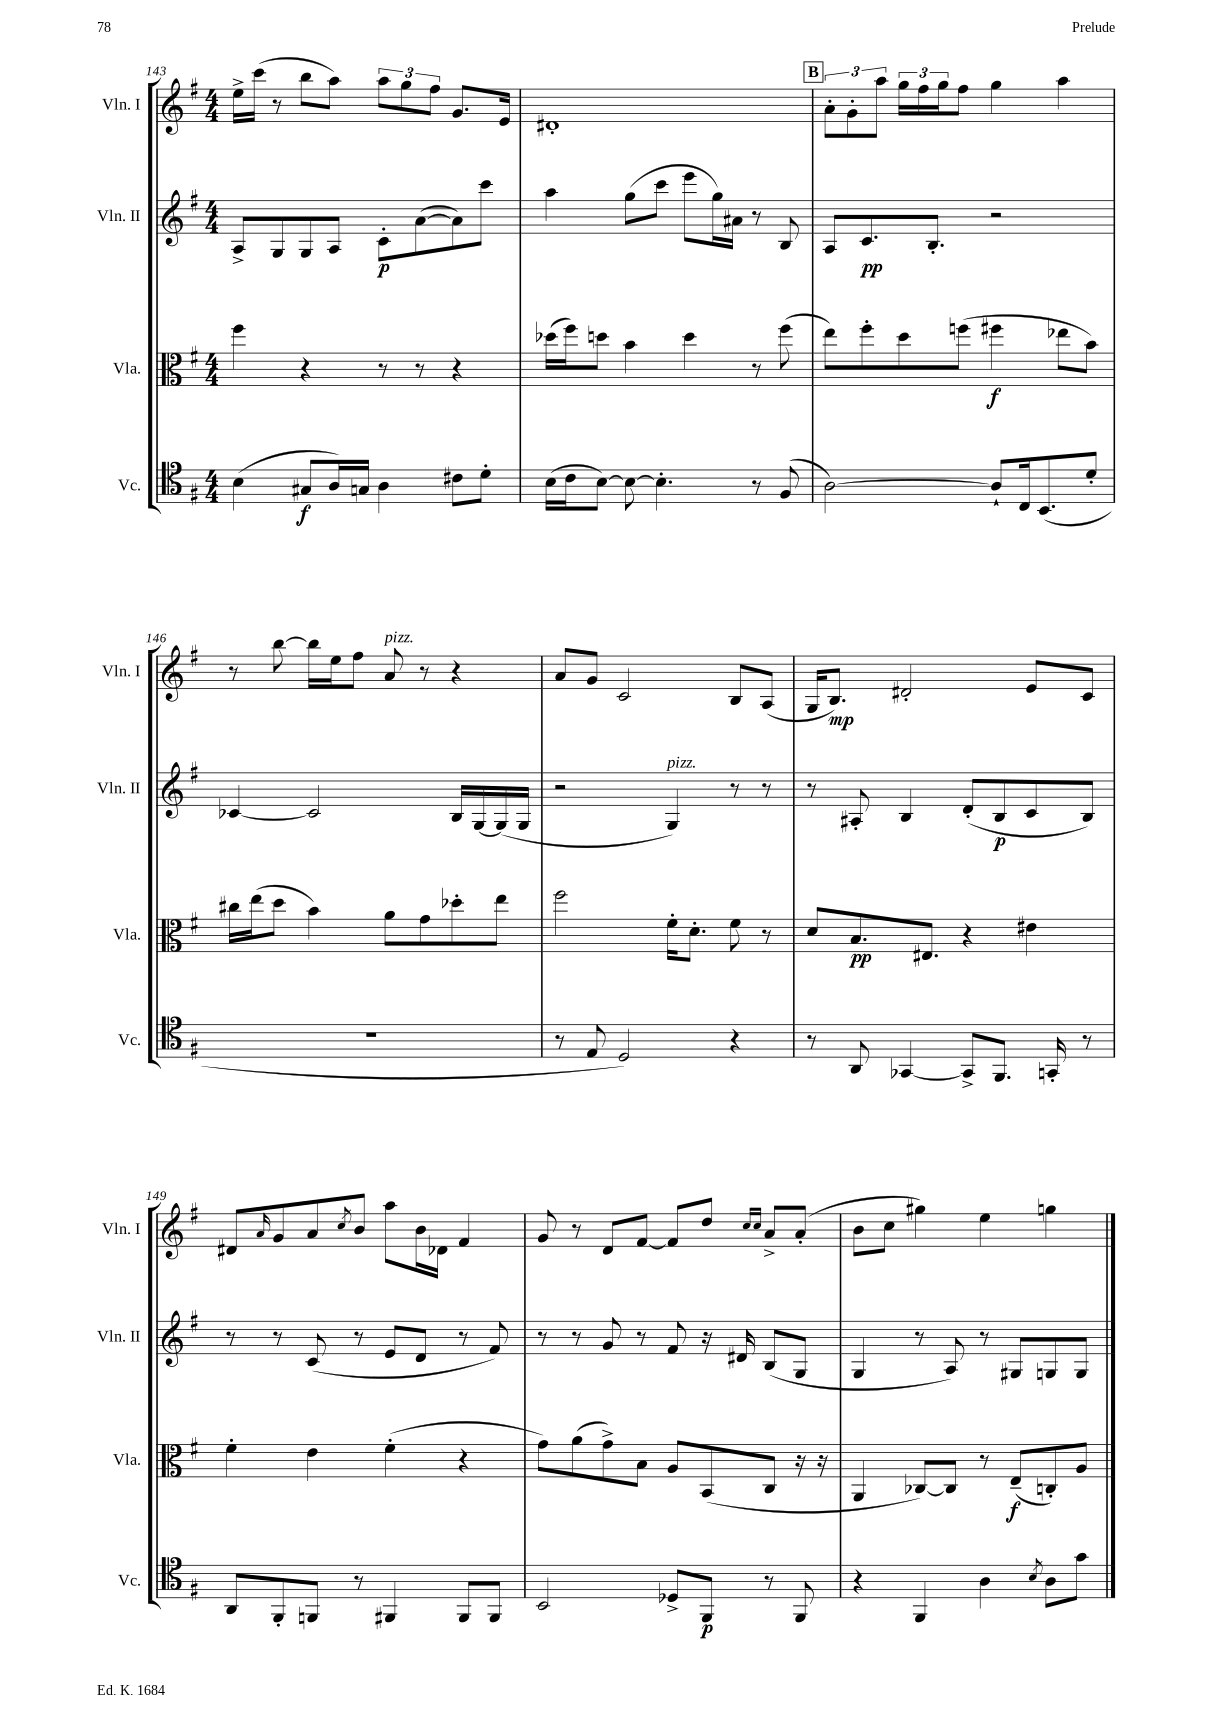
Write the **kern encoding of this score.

**kern	**kern	**kern	**kern
*staff4	*staff3	*staff2	*staff1
*clefC4	*clefC3	*clefG2	*clefG2
*k[f#]	*k[f#]	*k[f#]	*k[f#]
*M4/4	*M4/4	*M4/4	*M4/4
(4B	4ff#	8A^	16ee^
.	.	.	(16ccc
.	.	8G	8r
8G#	4r	8G	8bb
16A)	.	8A	8aa)
16G	.	.	.
4A	8r	8c'	12aa
.	.	.	12gg
.	8r	([8a	.
.	.	.	12ff#
8c#	4r	8a])	8.g
8d'	.	8ccc	.
.	.	.	16e
=	=	=	=
(16B	(16dd-	4aa	1d#'
16c	16ff#)	.	.
[8B)	8dd	.	.
8B_	4b	(8gg	.
4.B']	.	8ccc	.
.	4dd	8eee	.
.	.	16gg)	.
.	.	16a#	.
8r	8r	8r	.
(8F#	(8ff#	8B	.
=	=	=	=
[2A)	8ee)	8A	12a'
.	.	.	12g'
.	8ff#'	8.c	.
.	.	.	12aa
.	8dd	.	24gg
.	.	.	24ff#
.	.	8.B'	.
.	.	.	24gg
.	(8ff	.	8ff#
8A`]	4ff#	2r	4gg
16C	.	.	.
(8.BB	.	.	.
.	8ee-	.	4aa
8d'	8b)	.	.
=	=	=	=
1r	16cc#	[4c-	8r
.	(16ee	.	.
.	8dd	.	[8bb
.	4b)	2c-]	16bb]
.	.	.	16ee
.	.	.	8ff#
.	8a	.	8a
.	8g	.	8r
.	8dd-'	16B	4r
.	.	[16G	.
.	8ee	(16G]	.
.	.	16G	.
=	=	=	=
8r	2ff#	2r	8a
8E	.	.	8g
2D)	.	.	2c
.	16f#'	4G)	.
.	8.d'	.	.
4r	8f#	8r	8B
.	8r	8r	(8A
=	=	=	=
8r	8d	8r	16G
.	.	.	8.B)
8AA	8.B	8A#'	.
[4GG-	.	4B	2d#'
.	8.E#	.	.
8GG-^]	4r	(8d'	.
8.FF#	.	8B	.
.	4e#	8c	8e
16GG'	.	.	.
8r	.	8B)	8c
=	=	=	=
8AA	4f#'	8r	8d#
.	.	.	16qqa
8FF#'	.	8r	8g
8FF	4e	(8c	8a
.	.	.	8qcc
8r	.	8r	8b
4FF#	(4f#'	8e	8aa
.	.	8d	16b
.	.	.	16d-
8FF#	4r	8r	4f#
8FF#	.	8f#)	.
=	=	=	=
2BB	8g)	8r	8g
.	(8a	8r	8r
.	8g^)	8g	8d
.	8B	8r	[8f#
8D-^	8A	8f#	8f#]
8FF#	(8BB	16r	8dd
.	.	16d#	.
.	.	.	16qqcc
.	.	.	16qqcc
8r	8C	(8B	8a^
8FF#	16r	8G	(8a'
.	16r	.	.
=	=	=	=
4r	4AA	4G	8b
.	.	.	8cc
4FF#	[8C-)	8r	4gg#)
.	8C-]	8A)	.
4A	8r	8r	4ee
.	(8E~	8G#	.
8qB	.	.	.
8A	8C')	8G	4gg
8g	8A	8G	.
==	==	==	==
*-	*-	*-	*-
